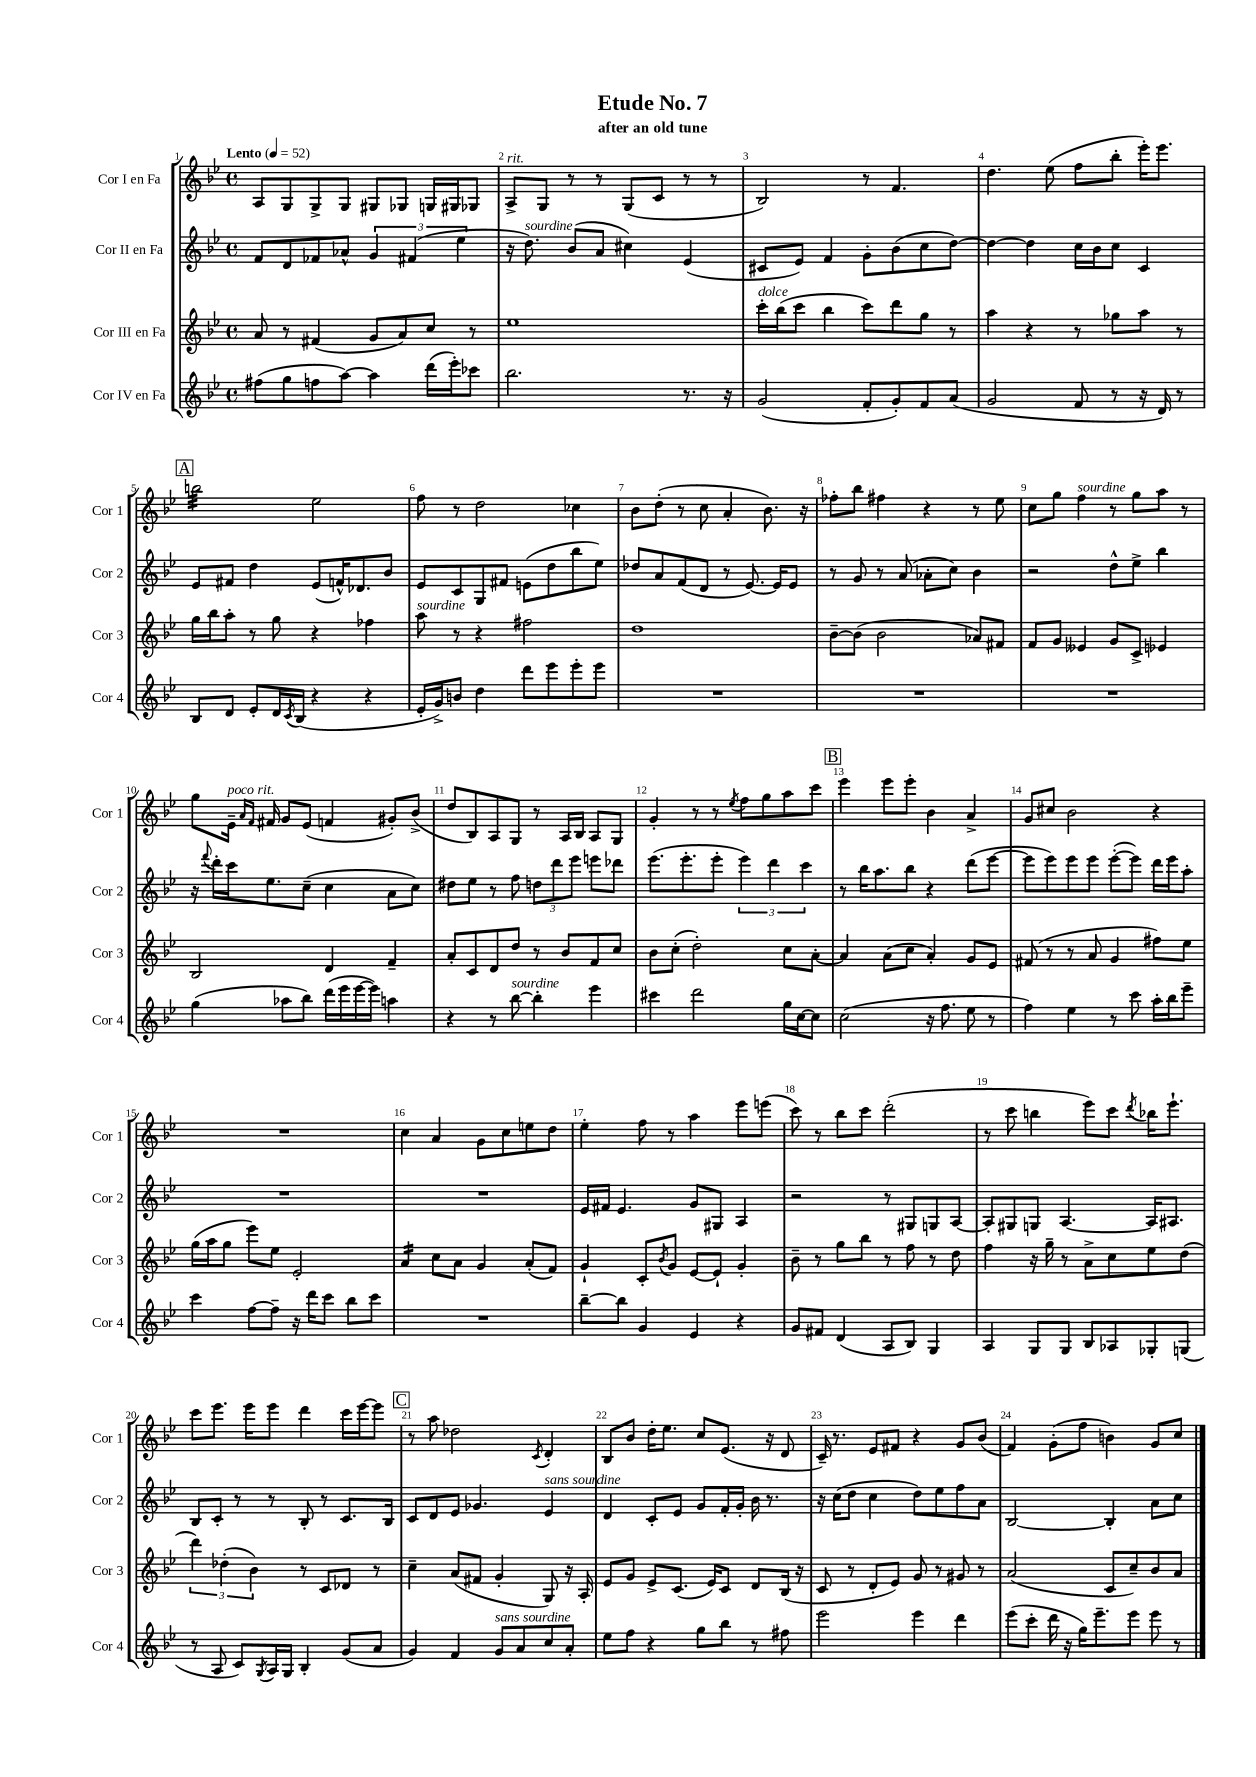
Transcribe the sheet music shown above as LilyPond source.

\header { title = "Etude No. 7" subtitle = "after an old tune" }
<<
\new StaffGroup <<
\new Staff = "s0" \with { instrumentName = "Cor I en Fa" shortInstrumentName = "Cor 1" } {
    \clef treble \key bes \major \defaultTimeSignature \time 4/4 \tempo "Lento" 4 = 52
    a8 g8 g8-> g8 gis8 ges8 g16 gis16 ges8 |
    a8->^\markup { \italic "rit." } g8 r8 r8 g8( c'8 r8 r8 |
    bes2) r8 f'4. |
    d''4. ees''8( f''8 bes''8-. ees'''16-.) ees'''8. |
    \mark \markup { \box "A" } b''2:32 ees''2 |
    f''8 r8 d''2 ces''4 |
    bes'8 d''8-.( r8 c''8 a'4-. bes'8.) r16 |
    fes''8-. bes''8 fis''4 r4 r8 ees''8 |
    c''8 g''8 f''4^\markup { \italic "sourdine" } r8 g''8 a''8 r8 |
    g''8 ees'16--^\markup { \italic "poco rit." } \grace { a'16 f'16 } fis'16 g'8 ees'8( f'4 gis'8-.) bes'8->( |
    d''8 bes8) a8 g8 r8 a16 bes16 a8 g8 |
    g'4-. r8 r8 \acciaccatura { ees''8 } f''8 g''8 a''8 c'''8 |
    \mark \markup { \box "B" } ees'''4 ees'''8 ees'''8-. bes'4 a'4-> |
    g'8 cis''8 bes'2 r4 |
    R1 |
    c''4 a'4 g'8 c''8 e''8 d''8 |
    ees''4-. f''8 r8 a''4 ees'''8 e'''8( |
    c'''8) r8 bes''8 c'''8 d'''2-.( |
    r8 c'''8 b''4 ees'''8) c'''8 \acciaccatura { d'''8 } bes''16 ees'''8.-! |
    c'''8 ees'''8. ees'''16 ees'''8 d'''4 c'''16 ees'''16~ ees'''8 |
    \mark \markup { \box "C" } r8 a''8 des''2 \acciaccatura { c'8 } d'4-. |
    bes8 bes'8 d''16-. ees''8. c''8 ees'8.( r16 d'8 |
    c'16--) r8. ees'8 fis'8 r4 g'8 bes'8( |
    f'4) g'8-.( f''8 b'4) g'8 c''8 \bar "|." |
}
\new Staff = "s1" \with { instrumentName = "Cor II en Fa" shortInstrumentName = "Cor 2" } {
    \clef treble \key bes \major \defaultTimeSignature \time 4/4
    f'8 d'8 fes'8 aes'8-^ \tuplet 3/2 { g'4 fis'4( ees''4 } |
    r16 d''8.^\markup { \italic "sourdine" }) bes'8( a'8 cis''4) ees'4( |
    cis'8 ees'8) f'4 g'8-. bes'8( c''8 d''8~) |
    d''4~ d''4 c''16 bes'16 c''8 c'4 |
    \mark \markup { \box "A" } ees'8 fis'8 d''4 ees'8( f'16-^) des'8. bes'8 |
    ees'8 c'8 g8 fis'8 e'8( d''8 bes''8 ees''8) |
    des''8 a'8 f'8( d'8 r8 ees'8.~) ees'16 ees'8 |
    r8 g'8 r8 a'8( aes'8-. c''8) bes'4 |
    r2 d''8-^ ees''8-> bes''4 |
    r16 \appoggiatura { f'''8 } d'''16-. c'''16 ees''8. c''8--( c''4 a'8 c''8) |
    dis''8 ees''8 r8 f''8 \tuplet 3/2 { d''8 d'''8 ees'''8 } e'''8 des'''8 |
    ees'''8.( ees'''8.-. ees'''8-. \tuplet 3/2 { ees'''4) d'''4 c'''4 } |
    \mark \markup { \box "B" } r8 bes''16 a''8. bes''8 r4 d'''8( ees'''8~ |
    ees'''8 ees'''8) ees'''8 ees'''8 ees'''8~-.( ees'''8) d'''16 ees'''16 a''8-. |
    R1 |
    R1 |
    ees'16 fis'16 ees'4. g'8 gis8 a4 |
    r2 r8 gis8 g8 a8~ |
    a8-. gis8 g8 a4.~ a16 ais8. |
    bes8 c'8-. r8 r8 bes8-. r8 c'8. bes16 |
    \mark \markup { \box "C" } c'8 d'8 ees'8 ges'4. ees'4^\markup { \italic "sans sourdine" } |
    d'4 c'8-. ees'8 g'8 f'16-. g'16-. bes'16 r8. |
    r16 c''16( d''8 c''4 d''8) ees''8 f''8 a'8 |
    bes2~ bes4-. a'8 c''8 \bar "|." |
}
\new Staff = "s2" \with { instrumentName = "Cor III en Fa" shortInstrumentName = "Cor 3" } {
    \clef treble \key bes \major \defaultTimeSignature \time 4/4
    a'8 r8 fis'4( g'8 a'8) c''8 r8 |
    ees''1 |
    c'''16-.^\markup { \italic "dolce" } bes''16( c'''8 bes''4 c'''8) d'''8 g''8 r8 |
    a''4 r4 r8 ges''8 a''8 r8 |
    \mark \markup { \box "A" } g''16 bes''16 a''8-. r8 g''8 r4 fes''4 |
    a''8^\markup { \italic "sourdine" } r8 r4 fis''2 |
    d''1 |
    bes'8~-- bes'8( bes'2 aes'8) fis'8 |
    f'8 g'8 eeses'4 g'8 c'8-> ees'4 |
    bes2 d'4 f'4-- |
    a'8-. c'8 d'8 d''8 r8 bes'8 f'8 c''8 |
    bes'8 c''8-.( d''2-.) c''8 a'8~-. |
    \mark \markup { \box "B" } a'4 a'8( c''8 a'4-.) g'8 ees'8 |
    fis'8( r8 r8 a'8 g'4 fis''8) ees''8 |
    g''16( a''16 g''8 ees'''8) ees''8 ees'2-. |
    a'4:16 c''8 a'8 g'4 a'8-.( f'8) |
    g'4-! c'8-. \acciaccatura { bes'8 } g'8 ees'8~ ees'8-! g'4-. |
    bes'8-- r8 g''8 bes''8 r8 f''8 r8 d''8 |
    f''4 r16 g''16-- r8 a'8-> c''8 ees''8 d''8( |
    \tuplet 3/2 { d'''4) des''4-.( bes'4) } r8 c'8 des'8 r8 |
    \mark \markup { \box "C" } c''4-- a'8( fis'8 g'4-. g8) r16 a16-. |
    ees'8 g'8 ees'8-> c'8.( ees'16) c'8 d'8 bes16( r16 |
    c'8 r8 d'8-. ees'8) g'8 r8 gis'8 r8 |
    a'2( c'8 c''8--) bes'8 a'8 \bar "|." |
}
\new Staff = "s3" \with { instrumentName = "Cor IV en Fa" shortInstrumentName = "Cor 4" } {
    \clef treble \key bes \major \defaultTimeSignature \time 4/4
    fis''8( g''8 f''8 a''8~) a''4 d'''16( ees'''16-.) ces'''8 |
    bes''2. r8. r16 |
    g'2( f'8-. g'8-.) f'8 a'8( |
    g'2 f'8 r8 r16 d'16) r8 |
    \mark \markup { \box "A" } bes8 d'8 ees'8-. d'16 \acciaccatura { c'8 } bes16( r4 r4 |
    ees'16-. g'16->) b'8 d''4 d'''8 ees'''8 ees'''8-. ees'''8 |
    R1 |
    R1 |
    R1 |
    g''4( aes''8 bes''8) d'''16( ees'''16 ees'''16~ ees'''16) a''4 |
    r4 r8 bes''8~^\markup { \italic "sourdine" } bes''4-. ees'''4 |
    cis'''4 d'''2 g''16 c''16~ c''8 |
    \mark \markup { \box "B" } c''2( r16 f''8. ees''8 r8 |
    f''4) ees''4 r8 c'''8 a''16-. bes''16 ees'''8-- |
    c'''4 f''8~ f''8-- r16 d'''16 c'''8 bes''8 c'''8 |
    R1 |
    bes''8~-- bes''8 g'4 ees'4 r4 |
    g'8 fis'8 d'4( a8 bes8) g4 |
    a4 g8 g8 bes8 aes8 ges8-. g8( |
    r8 a8 c'8) \acciaccatura { g8 } a16 g16 bes4-. g'8( a'8 |
    \mark \markup { \box "C" } g'4) f'4 g'8^\markup { \italic "sans sourdine" } a'8 c''8 a'8-. |
    ees''8 f''8 r4 g''8 bes''8 r8 fis''8 |
    ees'''2 ees'''4 d'''4 |
    ees'''8( c'''8-. d'''16 r16 g''16) ees'''8.-- ees'''8 ees'''8 r8 \bar "|." |
}
>>
>>
\layout { \context { \Score \override BarNumber.break-visibility = ##(#f #t #t) barNumberVisibility = #all-bar-numbers-visible } }
